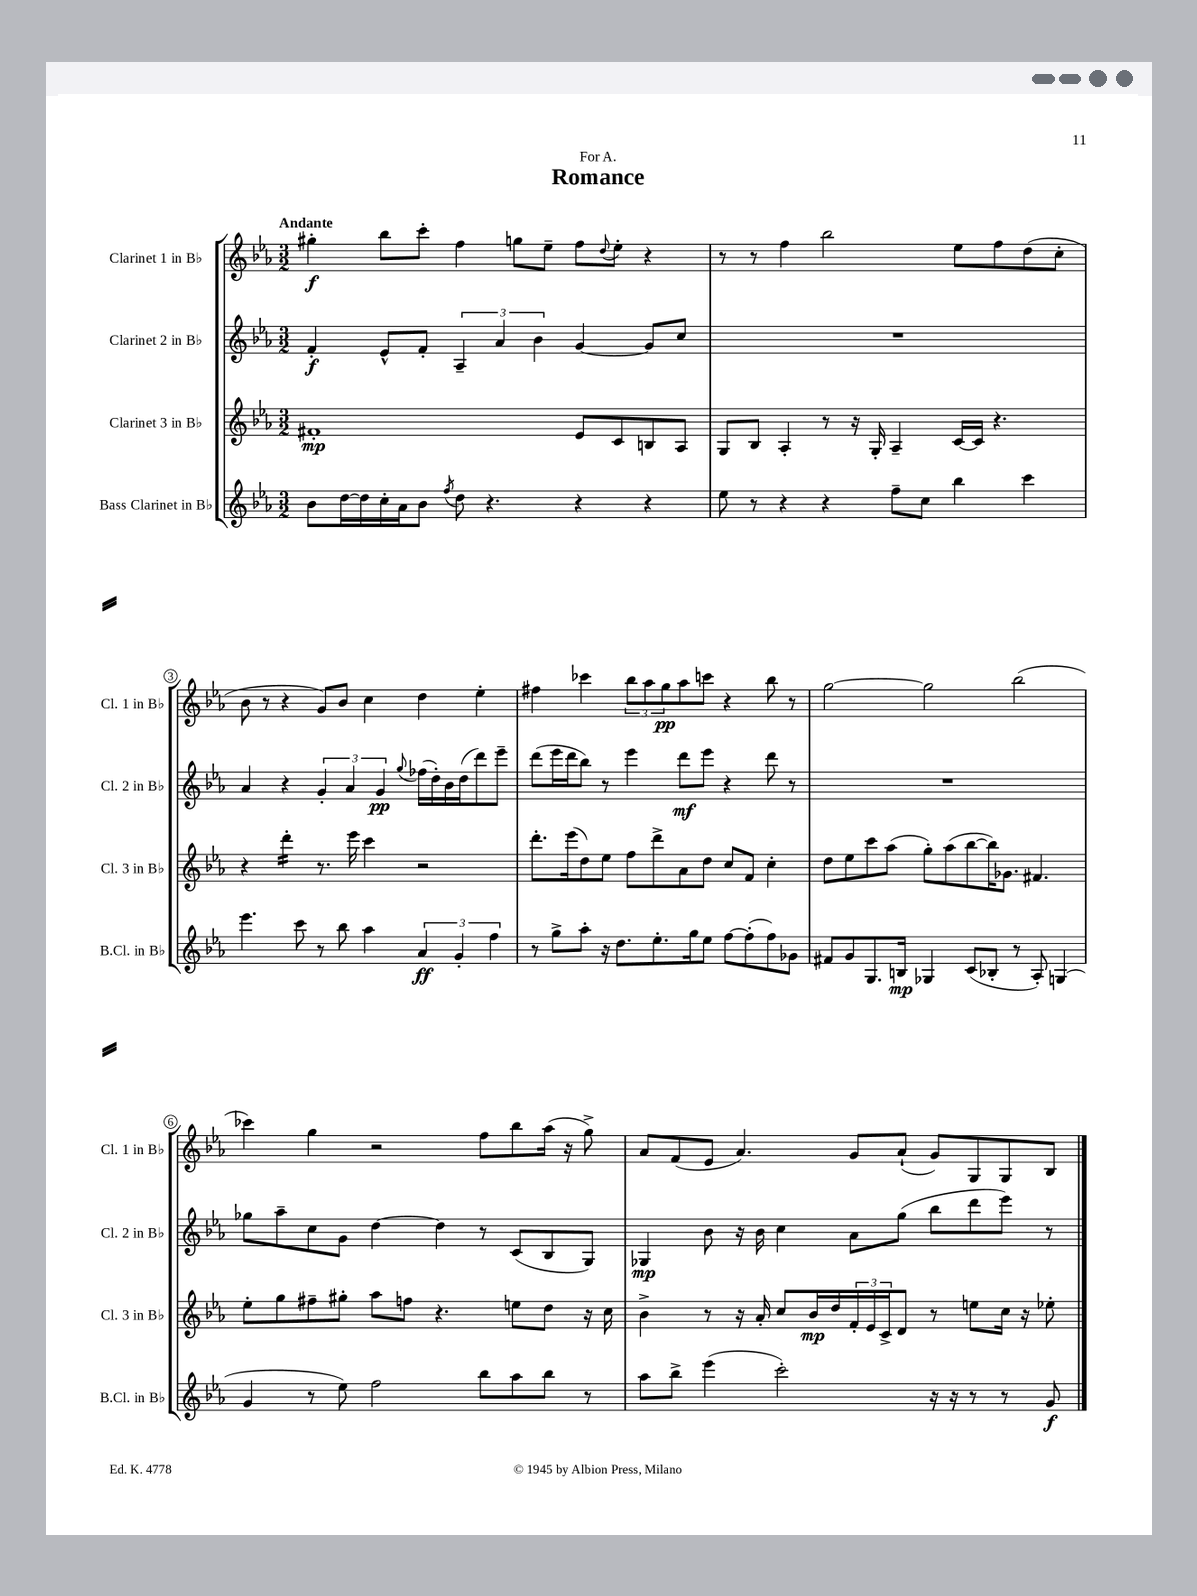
\header { title = "Romance" dedication = "For A." }
<<
\new StaffGroup <<
\new Staff = "s0" \with { instrumentName = "Clarinet 1 in Bb" shortInstrumentName = "Cl. 1 in Bb" } {
    \clef treble \key ees \major \numericTimeSignature \time 3/2 \tempo "Andante"
    gis''4-.\f bes''8 c'''8-. f''4 g''8 ees''8-- f''8 \appoggiatura { d''8 } ees''8-. r4 |
    r8 r8 f''4 bes''2 ees''8 f''8 d''8( c''8-. |
    bes'8 r8 r4 g'8) bes'8 c''4 d''4 ees''4-. |
    fis''4 ces'''4 \tuplet 3/2 { bes''8 aes''8 g''8\pp } aes''8 c'''8 r4 bes''8 r8 |
    g''2~ g''2 bes''2( |
    ces'''4) g''4 r2 f''8 bes''8 aes''16( r16 g''8->) |
    aes'8 f'8( ees'8 aes'4.) g'8 aes'8-!( g'8) g8 g8 bes8 \bar "|." |
}
\new Staff = "s1" \with { instrumentName = "Clarinet 2 in Bb" shortInstrumentName = "Cl. 2 in Bb" } {
    \clef treble \key ees \major \numericTimeSignature \time 3/2
    f'4-.\f ees'8-^ f'8-. \tuplet 3/2 { aes4-- aes'4 bes'4 } g'4~ g'8 c''8 |
    R1. |
    aes'4 r4 \tuplet 3/2 { g'4-. aes'4 g'4\pp } \appoggiatura { g''8 } fes''16( d''16-.) bes'16 d''16( d'''8) ees'''8-- |
    d'''8( ees'''16 d'''16 bes''8) r8 ees'''4 d'''8\mf ees'''8 r4 d'''8 r8 |
    R1. |
    ges''8 aes''8-- c''8 g'8 d''4~ d''4 r8 c'8( bes8 g8) |
    ges4\mp bes'8 r16 bes'16 c''4 aes'8 g''8( bes''8 d'''8 ees'''8) r8 \bar "|." |
}
\new Staff = "s2" \with { instrumentName = "Clarinet 3 in Bb" shortInstrumentName = "Cl. 3 in Bb" } {
    \clef treble \key ees \major \numericTimeSignature \time 3/2
    fis'1-.\mp ees'8 c'8 b8 aes8 |
    g8 bes8 aes4-. r8 r16 g16-. aes4-- c'16~ c'16 r4. |
    r4 d'''4:16-. r8. ees'''16 c'''4 r2 |
    d'''8.-. ees'''16( d''8) ees''8 f''8 d'''8-> aes'8 d''8 c''8 f'8 c''4-. |
    d''8 ees''8 c'''8 aes''8( g''8-.) aes''8( bes''8~ bes''16) ges'8. fis'4. |
    ees''8-. g''8 fis''8-- gis''8-. aes''8 f''8 r4. e''8 d''8 r16 c''16 |
    bes'4-> r8 r16 aes'16-. c''8 bes'16\mp d''16 \tuplet 3/2 { f'16-. ees'16 c'16-> } d'8 r8 e''8 c''16 r16 ees''8-. \bar "|." |
}
\new Staff = "s3" \with { instrumentName = "Bass Clarinet in Bb" shortInstrumentName = "B.Cl. in Bb" } {
    \clef treble \key ees \major \numericTimeSignature \time 3/2
    bes'8 d''16~ d''16 c''16-. aes'16 bes'8 \acciaccatura { f''8 } d''8 r4. r4 r4 |
    ees''8 r8 r4 r4 f''8-- c''8 bes''4 c'''4 |
    ees'''4. c'''8 r8 bes''8 aes''4 \tuplet 3/2 { aes'4\ff g'4-. f''4 } |
    r8 g''8-> aes''8-. r16 d''8. ees''8.-. g''16 ees''8 f''8~ f''8-.( f''8) ges'8 |
    fis'8 g'8 g8. b16\mp ges4 c'8( bes8-. r8 aes8-.) g4( |
    g'4 r8 ees''8) f''2 bes''8 aes''8 bes''8 r8 |
    aes''8 bes''8-> ees'''4( c'''2-.) r16 r16 r8 r8 g'8\f \bar "|." |
}
>>
>>
\layout { \context { \Score \override BarNumber.stencil = #(make-stencil-circler 0.1 0.3 ly:text-interface::print) } }
